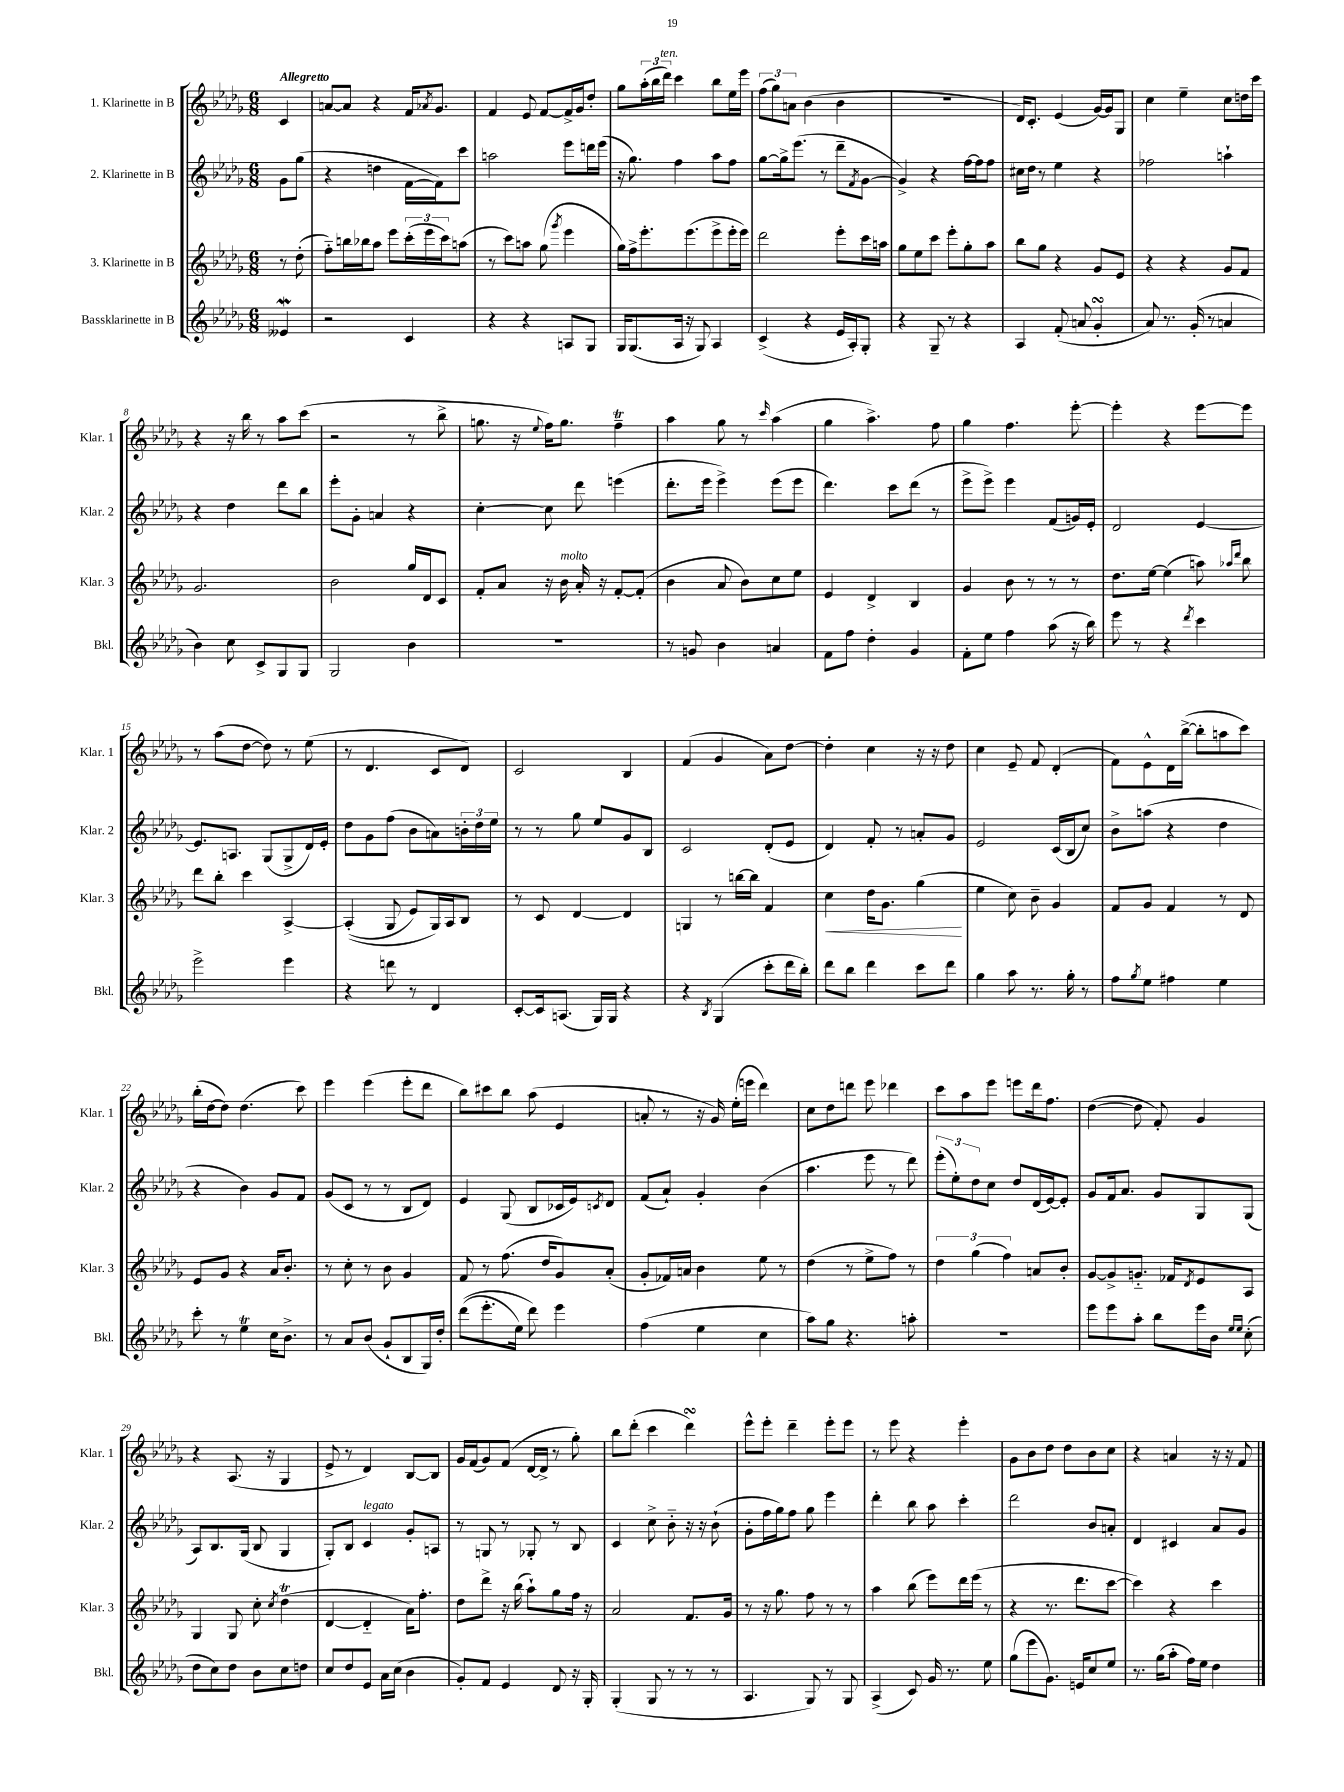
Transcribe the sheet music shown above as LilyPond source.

<<
\new StaffGroup <<
\new Staff = "s0" \with { instrumentName = "1. Klarinette in B" shortInstrumentName = "Klar. 1" } {
    \clef treble \key des \major \numericTimeSignature \time 6/8 \partial 4 \tempo "Allegretto"
    c'4 |
    a'8~ a'8 r4 f'16 \acciaccatura { aes'8 } ges'8. |
    f'4 ees'8 f'8~ f'16-> ges'16 des''8-. |
    ges''8 \tuplet 3/2 { aes''16-.( bes''16 des'''16^\markup { \italic "ten." }) } c'''4 bes''8 ees''16 ees'''16 |
    \tuplet 3/2 { f''8( ges''8) a'8 } bes'4( bes'4 |
    R2. |
    des'16) c'8.-. ees'4( ges'16~) ges'16 ges8 |
    c''4 ees''4-- c''8 d''16 c'''16 |
    r4 r16 bes''16 r8 aes''8 c'''8( |
    r2 r8 bes''8-> |
    g''8. r16 \appoggiatura { ees''8 } f''16) g''8. f''4--\trill |
    aes''4 ges''8 r8 \grace { c'''16 } aes''4( |
    ges''4 aes''4.->) f''8 |
    ges''4 f''4. ees'''8~-. |
    ees'''4-. r4 ees'''8~ ees'''8 |
    r8 aes''8( des''8~ des''8) r8 ees''8( |
    r8 des'4. c'8 des'8) |
    c'2 bes4 |
    f'4( ges'4 aes'8) des''8~ |
    des''4-. c''4 r16 r16 des''8 |
    c''4 ees'8-- f'8 des'4-.( |
    f'8) ees'8-^ des'16 bes''16~->( bes''8-. a''8 c'''8) |
    bes''16-.( des''16~ des''8) des''4.( c'''8) |
    ees'''4 ees'''4( ees'''8-. des'''8 |
    bes''8) cis'''8 bes''8 aes''8( ees'4 |
    a'8-. r8 r16 ges'16) ees''16-.( e'''16 des'''4) |
    c''8 des''8 d'''8 ees'''8 des'''4 |
    c'''8 aes''8 ees'''8 e'''8 des'''16 f''8. |
    des''4~( des''8 f'8-.) ges'4 |
    r4 aes8.( r16 ges4 |
    ees'8-> r8 des'4) bes8~ bes8 |
    ges'16 f'16( ges'8) f'8( des'16~ des'16-> r8 ges''8-.) |
    bes''8 des'''8-.( c'''4 des'''4\turn) |
    ees'''8-^ ees'''8-. des'''4-- ees'''8-. ees'''8 |
    r8 ees'''8 r4 ees'''4-. |
    ges'8 bes'8 des''8 des''8 bes'8 c''8 |
    r4 a'4 r16 r16 f'8 \bar "|." |
}
\new Staff = "s1" \with { instrumentName = "2. Klarinette in B" shortInstrumentName = "Klar. 2" } {
    \clef treble \key des \major \numericTimeSignature \time 6/8 \partial 4
    ges'8 ges''8( |
    r4 d''4 f'16~ f'16) c'''8 |
    a''2 ees'''8 d'''16 ees'''16( |
    r16 ges''8.) f''4 aes''8 f''8 |
    ges''8~ ges''16-> ees'''8.( r8 des'''8-- \acciaccatura { f'8 } ges'8~ |
    ges'4->) r4 f''16~ f''16 f''8 |
    cis''16 des''16 r8 ees''4 r4 |
    fes''2 a''4-! |
    r4 des''4 des'''8 bes''8 |
    ees'''8-. ges'8-. a'4 r4 |
    c''4~-. c''8 des'''8 e'''4( |
    des'''8.-. ees'''16 ees'''4->) ees'''8( ees'''8 |
    des'''4.) c'''8 des'''8( r8 |
    ees'''8-> ees'''8->) ees'''4 f'8( g'16) ees'16-. |
    des'2 ees'4~ |
    ees'8. a8. ges8( ges8-> des'16) ees'16-. |
    des''8 ges'8 f''8( bes'8 a'8) \tuplet 3/2 { b'16-. des''16 ees''16 } |
    r8 r8 ges''8 ees''8 ges'8 bes8 |
    c'2 des'8-.( ees'8 |
    des'4) f'8-. r8 a'8-. ges'8 |
    ees'2 c'16( bes16 c''8) |
    bes'8-> a''8( r4 des''4 |
    r4 bes'4) ges'8 f'8 |
    ges'8( c'8 r8 r8 bes8 des'8) |
    ees'4 ges8( bes8 ces'16 ees'16) \acciaccatura { c'8 } des'8 |
    f'8( aes'8-!) ges'4-. bes'4( |
    aes''4. ees'''8 r8 des'''8) |
    \tuplet 3/2 { ees'''8-.( ees''8-.) des''8 } c''8 des''8 des'16( ees'16~) ees'8-. |
    ges'8 f'16 aes'8. ges'8 ges8 ges8( |
    aes8) bes8. ges16( bes8 ges4 |
    ges8-.) bes8 c'4^\markup { \italic "legato" } ges'8-. a8 |
    r8 g8 r8 ges8-. r8 bes8 |
    c'4 c''8-> bes'8-_ r16 r16 bes'8-!( |
    ges'8-. f''16 ges''16) f''8 ges''8 ees'''4 |
    des'''4-. bes''8 aes''8 c'''4-. |
    des'''2 bes'8 a'8-. |
    des'4 cis'4 aes'8 ges'8 \bar "|." |
}
\new Staff = "s2" \with { instrumentName = "3. Klarinette in B" shortInstrumentName = "Klar. 3" } {
    \clef treble \key des \major \numericTimeSignature \time 6/8 \partial 4
    r8 des''8-.( |
    f''8-_) b''16 bes''16 aes''8 ees'''8 \tuplet 3/2 { c'''16-.( ees'''16 c'''16) } a''8( |
    r8 c'''8) a''8 ges''8( \acciaccatura { ges'''8 } ees'''4 |
    ges''16) f''16-> ees'''8.-. ees'''8.( ees'''8-> ees'''16-. ees'''16) |
    des'''2 ees'''8-. c'''16 a''16 |
    ges''8 ees''8 c'''8 ees'''8-. ges''8-. aes''8 |
    bes''8 ges''8 r4 ges'8 ees'8 |
    r4 r4 ges'8 f'8 |
    ges'2. |
    bes'2 ges''16 des'16 c'8 |
    f'8-. aes'8 r16 bes'16^\markup { \italic "molto" } aes'16-. r16 f'8~-. f'8-.( |
    bes'4 aes'8 bes'8) c''8 ees''8 |
    ees'4 des'4-> bes4 |
    ges'4 bes'8 r8 r8 r8 |
    des''8. ees''16~ ees''4( a''8) \grace { aes''16 des'''16 } bes''8 |
    des'''8 bes''8-. c'''4 aes4~-> |
    aes4-.(\( ges8 ees'8) ges16\) aes16 bes8 |
    r8 c'8 des'4~ des'4 |
    g4 r8 b''16~ b''16 f'4 |
    c''4\< des''16 ges'8. ges''4\!( |
    ees''4 c''8) bes'8-- ges'4 |
    f'8 ges'8 f'4 r8 des'8 |
    ees'8 ges'8 r4 aes'16 bes'8.-. |
    r8 c''8-. r8 bes'8 ges'4 |
    f'8 r8 f''8.( des''16 ges'8) aes'8-.( |
    ges'8-. fes'16) a'16 bes'4 ees''8 r8 |
    des''4( r8 ees''8-> f''8) r8 |
    \tuplet 3/2 { des''4 ges''4( f''4) } a'8 bes'8-. |
    ges'8~ ges'8-> g'8.-_ fes'16 \acciaccatura { des'8 } ees'8 aes8 |
    ges4 ges8 c''8-. \acciaccatura { c''8 } des''4\trill( |
    des'4~ des'4-_ aes'16) f''8.-. |
    des''8 des'''8-> r16 bes''16( aes''8-!) ges''8 f''16 r16 |
    aes'2 f'8. ges'16 |
    r8 r16 ges''8. f''8 r8 r8 |
    aes''4 bes''8( ees'''8) des'''16 ees'''16( r8 |
    r4 r8. des'''8. c'''8~ |
    c'''4) r4 c'''4 \bar "|." |
}
\new Staff = "s3" \with { instrumentName = "Bassklarinette in B" shortInstrumentName = "Bkl." } {
    \clef treble \key des \major \numericTimeSignature \time 6/8 \partial 4
    eeses'4\mordent |
    r2 c'4 |
    r4 r4 a8 ges8 |
    ges16 ges8.( aes16 r16 ges8) aes4 |
    c'4->( r4 ees'16 aes16-.) ges8-. |
    r4 ges8-- r8 r4 |
    aes4 f'8-.( a'8 ges'4-.\turn |
    aes'8) r8. ges'16-.( r8 a'4 |
    bes'4) c''8 c'8-> ges8 ges8 |
    ges2 bes'4 |
    R2. |
    r8 g'8 bes'4 a'4 |
    f'8 f''8 des''4-. ges'4 |
    f'8-. ees''8 f''4 aes''8( r16 bes''16) |
    ees'''8 r8 r4 \acciaccatura { des'''8 } c'''4 |
    ees'''2-> ees'''4 |
    r4 d'''8 r8 des'4 |
    c'8~-. c'16 a8.( ges16) ges16 r4 |
    r4 \acciaccatura { bes8 } ges4( c'''8-. des'''16 bes''16-.) |
    des'''8 bes''8 des'''4 c'''8 des'''8 |
    ges''4 aes''8 r8. ges''16-. r8 |
    f''8 \acciaccatura { ges''8 } ees''8 fis''4 ees''4 |
    c'''8-. r8 ees''4\trill c''16 bes'8.-> |
    r8 aes'8 bes'8( ges'8-! bes8 ges16) des''16-. |
    des'''8(\( ees'''8.-. ees''16) des'''8\) ees'''4 |
    f''4( ees''4 c''4 |
    aes''8) ges''8 r4. a''8-. |
    R2. |
    ees'''8 ees'''8 aes''8-. bes''8 ees'''16 bes'16 \grace { ees''16 ees''16 } c''8-.( |
    des''8 c''8) des''8 bes'8 c''8 d''8 |
    c''8 des''8 ees'8 aes'16 c''16( bes'4 |
    ges'8-.) f'8 ees'4 des'8 r16 ges16-. |
    ges4-.( ges8 r8 r8 r8 |
    aes4. ges8) r8 ges8 |
    aes4->( c'8) ges'16 r8. ees''8 |
    ges''8( ees'''8 ges'8.) e'16 c''8 ees''8 |
    r8. ges''16( aes''8-. f''16) ees''16 des''4 \bar "|." |
}
>>
>>
